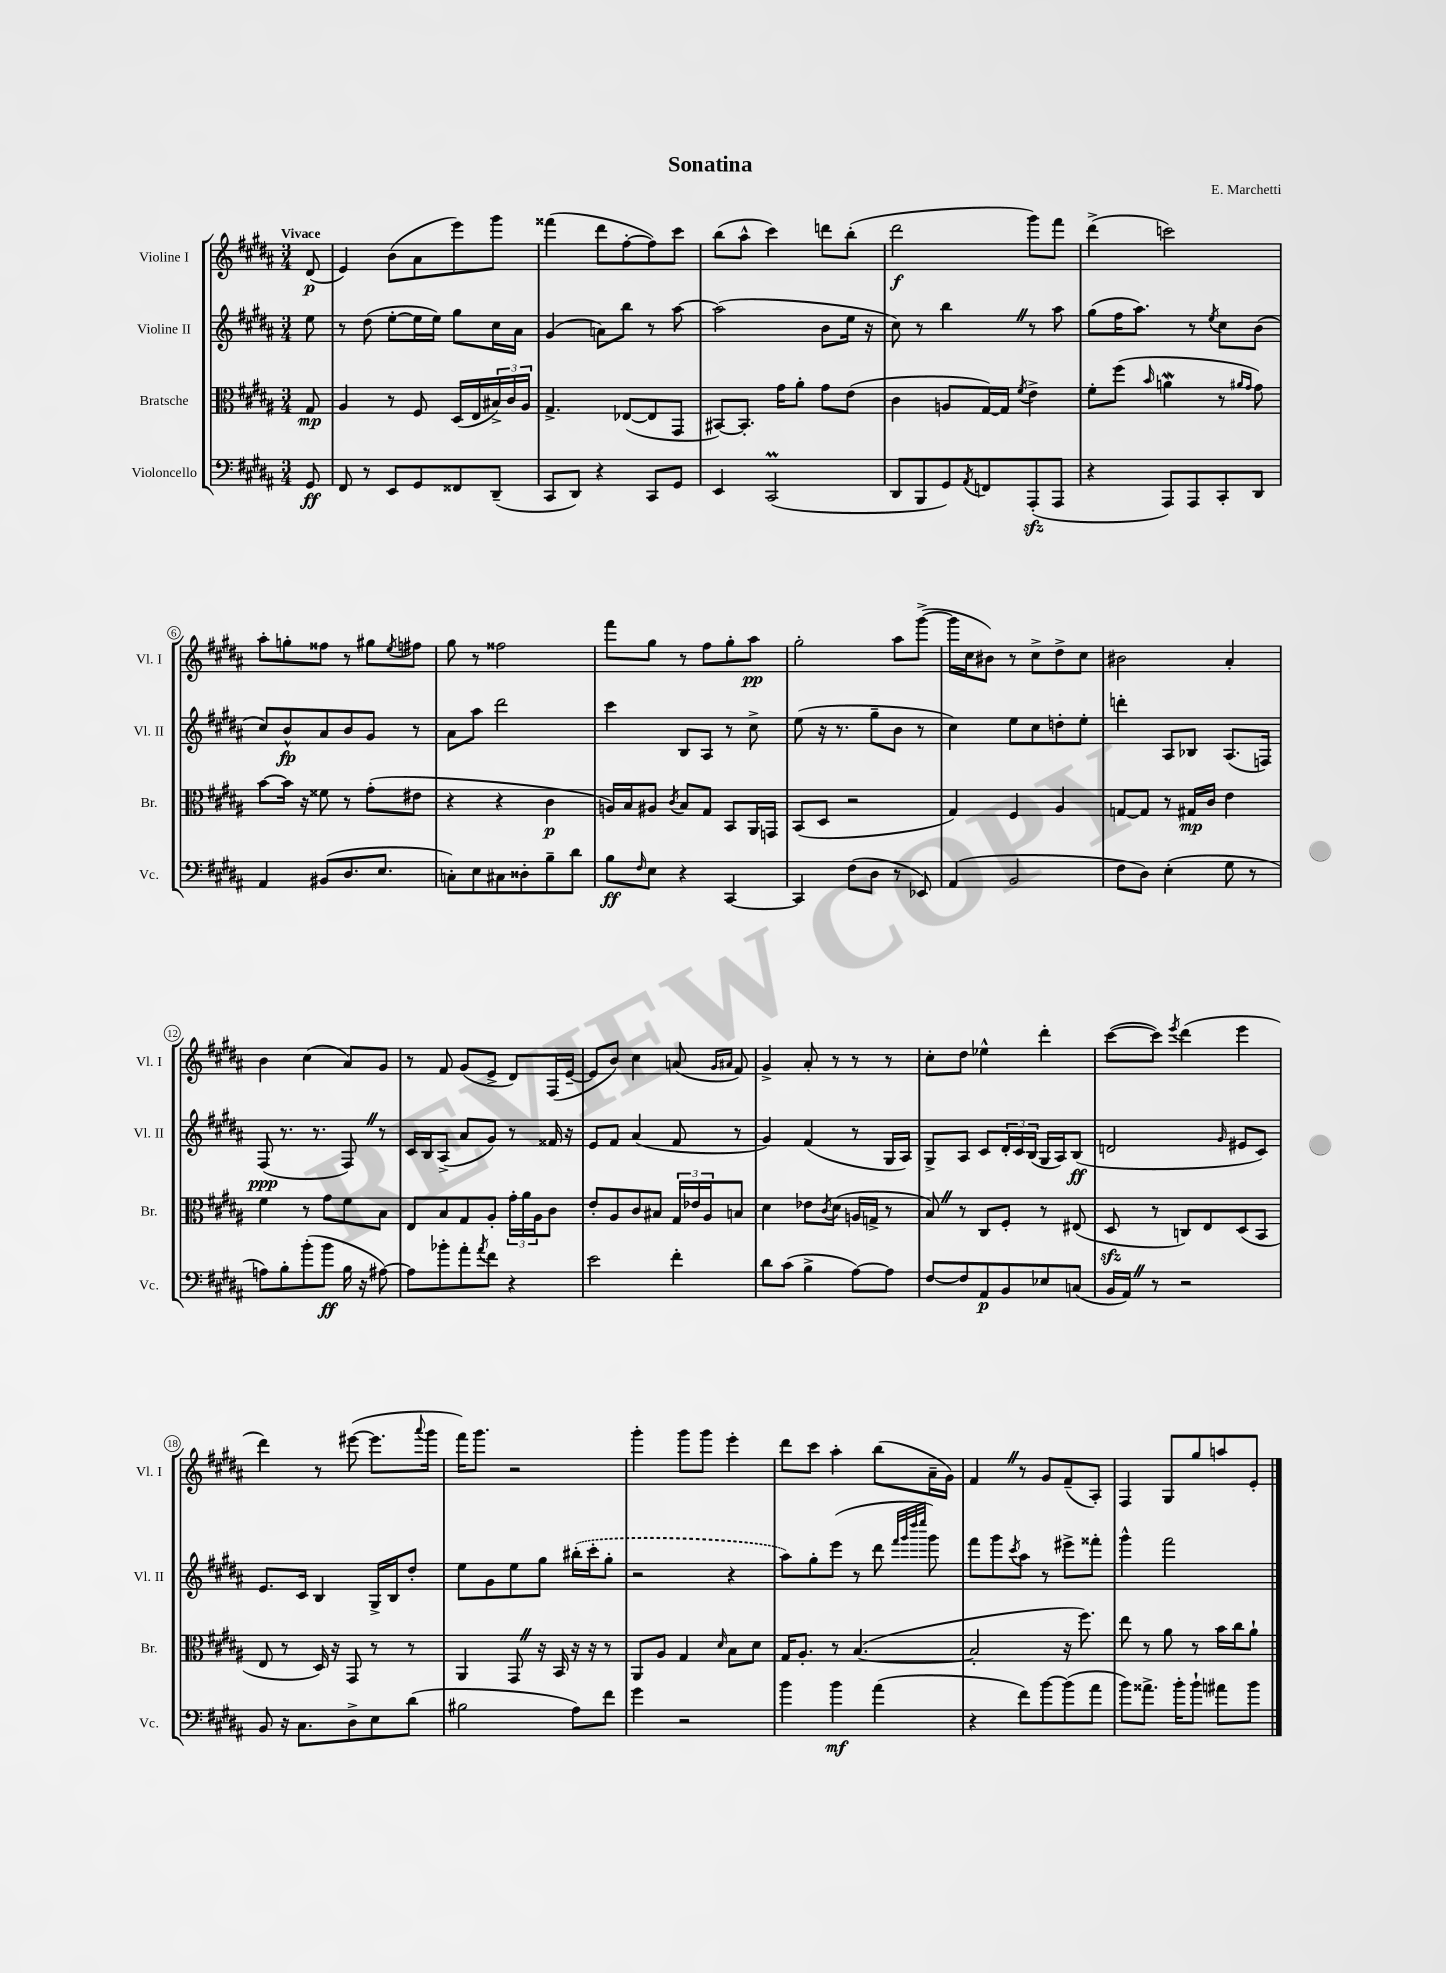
\header { title = "Sonatina" composer = "E. Marchetti" }
<<
\new StaffGroup <<
\new Staff = "s0" \with { instrumentName = "Violine I" shortInstrumentName = "Vl. I" } {
    \clef treble \key b \major \numericTimeSignature \time 3/4 \partial 8 \tempo "Vivace"
    dis'8\p( |
    e'4) b'8( ais'8 e'''8) gis'''8 |
    fisis'''4( dis'''8 fis''8~-. fis''8) cis'''8 |
    b''8( ais''8-^ cis'''4) d'''8 b''8-.( |
    dis'''2\f gis'''8) fis'''8 |
    dis'''4->( c'''2) |
    ais''8-. g''8-. fisis''8 r8 gis''8 \acciaccatura { e''8 } fis''8 |
    gis''8 r8 fisis''2 |
    fis'''8 gis''8 r8 fis''8 gis''8-. ais''8\pp |
    gis''2-. ais''8 gis'''8~->( |
    gis'''16 cis''16 bis'8) r8 cis''8-> dis''8-> cis''8 |
    bis'2 ais'4-. |
    b'4 cis''4( ais'8) gis'8 |
    r8 fis'8 gis'8( e'8-> dis'8) fis16( e'16~-- |
    e'8 b'8) cis''4 a'8( \grace { gis'16 ais'16 } fis'8) |
    gis'4-> ais'8-. r8 r8 r8 |
    cis''8-. dis''8 ees''4-^ dis'''4-. |
    cis'''8~( cis'''8) \acciaccatura { e'''8 } dis'''4( e'''4 |
    dis'''4) r8 eis'''8~( eis'''8. \appoggiatura { ais'''8 } gis'''16 |
    fis'''16) gis'''8. r2 |
    gis'''4-. gis'''8 gis'''8 e'''4-. |
    dis'''8 cis'''8 ais''4-. b''8( ais'16-- gis'16) |
    fis'4 \once \override BreathingSign.text = \markup { \musicglyph "scripts.caesura.straight" } \breathe r8 gis'8 fis'8--( ais8-.) |
    fis4 gis8 gis''8 a''8 e'8-. \bar "|." |
}
\new Staff = "s1" \with { instrumentName = "Violine II" shortInstrumentName = "Vl. II" } {
    \clef treble \key b \major \numericTimeSignature \time 3/4 \partial 8
    e''8 |
    r8 dis''8( e''8~-. e''16 e''16) gis''8 cis''16 ais'16 |
    gis'4( a'8) b''8 r8 ais''8~ |
    ais''2( b'8 e''16 r16 |
    cis''8) r8 b''4 \once \override BreathingSign.text = \markup { \musicglyph "scripts.caesura.straight" } \breathe r8 ais''8 |
    gis''8( fis''16 ais''8.) r8 \acciaccatura { e''8 } cis''8 b'8( |
    cis''8) b'8-^\fp ais'8 b'8 gis'8 r8 |
    ais'8 ais''8 dis'''2 |
    cis'''4 b8 ais8 r8 cis''8-> |
    e''8( r16 r8. gis''8-- b'8 r8 |
    cis''4) e''8 cis''8 d''8-. e''8-. |
    d'''4-. ais8 bes8 ais8.( f16) |
    fis8\ppp( r8. r8. fis8) \once \override BreathingSign.text = \markup { \musicglyph "scripts.caesura.straight" } \breathe r8 |
    cis'16 b16 ais8->( ais'8 gis'8) r8 fisis'16 r16 |
    e'8 fis'8 ais'4( fis'8 r8 |
    gis'4) fis'4( r8 gis16 ais16) |
    gis8-> ais8 cis'8 \tuplet 3/2 { dis'16-. cis'16 b16( } gis16 ais16) b8\ff( |
    d'2 \grace { gis'16 } eis'8 cis'8) |
    e'8. cis'16 b4 gis16-> b16 dis''8-. |
    e''8 gis'8 e''8 gis''8 \once \slurDashed bis''16-.( cis'''16-. gis''8-. |
    r2 r4 |
    ais''8) gis''8-. e'''8( r8 dis'''8 \grace { fis'''32 gis'''32 dis''''32 e''''32 } gis'''8) |
    fis'''8 gis'''8 \acciaccatura { cis'''8 } ais''8 r8 eis'''8-> fisis'''8-. |
    gis'''4-^ fis'''2 \bar "|." |
}
\new Staff = "s2" \with { instrumentName = "Bratsche" shortInstrumentName = "Br." } {
    \clef alto \key b \major \numericTimeSignature \time 3/4 \partial 8
    gis8\mp |
    ais4 r8 fis8 dis16( e16 \tuplet 3/2 { bis16->) cis'16 ais16 } |
    gis4.-> ees8~( ees8 gis,8 |
    bis,8~) bis,8.-. gis'16 ais'8-. gis'8 e'8( |
    cis'4 a8 gis16~) gis16 \acciaccatura { fis'8 } e'4-> |
    fis'8-. fis''8( \grace { b'16 } a'4\mordent r8 \grace { ais'16 gis'16 } gis'8) |
    b'8~ b'16 r16 fisis'8 r8 gis'8-.( eis'8 |
    r4 r4 cis'4\p |
    a16) b16 ais8 \acciaccatura { cis'8 } b8 gis8 b,8 ais,16 g,16 |
    b,8( dis8 r2 |
    gis4) fis4 ais4 |
    g8~ g8 r8 gis16\mp cis'16 e'4 |
    fis'4 r8 gis'8 fis'8 b8 |
    e8 b8 gis8 ais8-. \tuplet 3/2 { gis'16-. ais'16 ais16 } cis'8 |
    e'8-. ais8 cis'8 bis8 \tuplet 3/2 { gis16 ees'16 ais16 } b8 |
    dis'4 ees'8 \acciaccatura { cis'8 } dis'8( a16 g16-> r8 |
    b8) \once \override BreathingSign.text = \markup { \musicglyph "scripts.caesura.straight" } \breathe r8 cis8 fis8-. r8 eis8( |
    dis8\sfz r8 c8) e8 dis8( b,8 |
    e8 r8 dis16) r16 gis,8 r8 r8 |
    ais,4 gis,8 \once \override BreathingSign.text = \markup { \musicglyph "scripts.caesura.straight" } \breathe r16 b,16 r16 r16 r8 |
    ais,8 ais8 gis4 \grace { dis'16 } b8 dis'8 |
    gis16 ais8.-. r8 b4.~( |
    b2-. r16 fis''8.) |
    e''8 r8 ais'8 r8 b'16 cis''16 ais'8-! \bar "|." |
}
\new Staff = "s3" \with { instrumentName = "Violoncello" shortInstrumentName = "Vc." } {
    \clef bass \key b \major \numericTimeSignature \time 3/4 \partial 8
    gis,8\ff |
    fis,8 r8 e,8 gis,8 fisis,8 dis,8--( |
    cis,8 dis,8) r4 cis,8 gis,8 |
    e,4 cis,2\prall( |
    dis,8 b,,8 gis,8) \acciaccatura { ais,8 } f,8 ais,,8-.\sfz( ais,,8 |
    r4 ais,,8) ais,,8 cis,8-. dis,8 |
    ais,4 bis,8( dis8. e8. |
    c8-.) e8 cis8 disis8-. b8-- dis'8 |
    b8\ff \grace { fis16 } e8 r4 cis,4~ |
    cis,4 fis8( dis8 r8 ees,8) |
    ais,4( b,2 |
    fis8 dis8) e4-.( gis8 r8 |
    a8) b8-. b'8-.( b'8\ff b16 r16 ais8~) |
    ais8 bes'8-. ais'8-. \acciaccatura { ais'8 } fis'8 r4 |
    e'2 fis'4-. |
    dis'8 cis'8( b4-> ais8~) ais8 |
    fis8~ fis8 ais,8\p b,8 ees8 c8( |
    b,16 ais,16) \once \override BreathingSign.text = \markup { \musicglyph "scripts.caesura.straight" } \breathe r8 r2 |
    b,8 r16 cis8. dis8-> e8 dis'8( |
    bis2 ais8) fis'8 |
    gis'4 r2 |
    b'4 b'4\mf ais'4( |
    r4 fis'8) b'8~ b'8( ais'8 |
    b'8) aisis'8.-> b'16-. b'8-! ais'8 b'8 \bar "|." |
}
>>
>>
\layout { \context { \Score \override BarNumber.stencil = #(make-stencil-circler 0.1 0.3 ly:text-interface::print) } }
